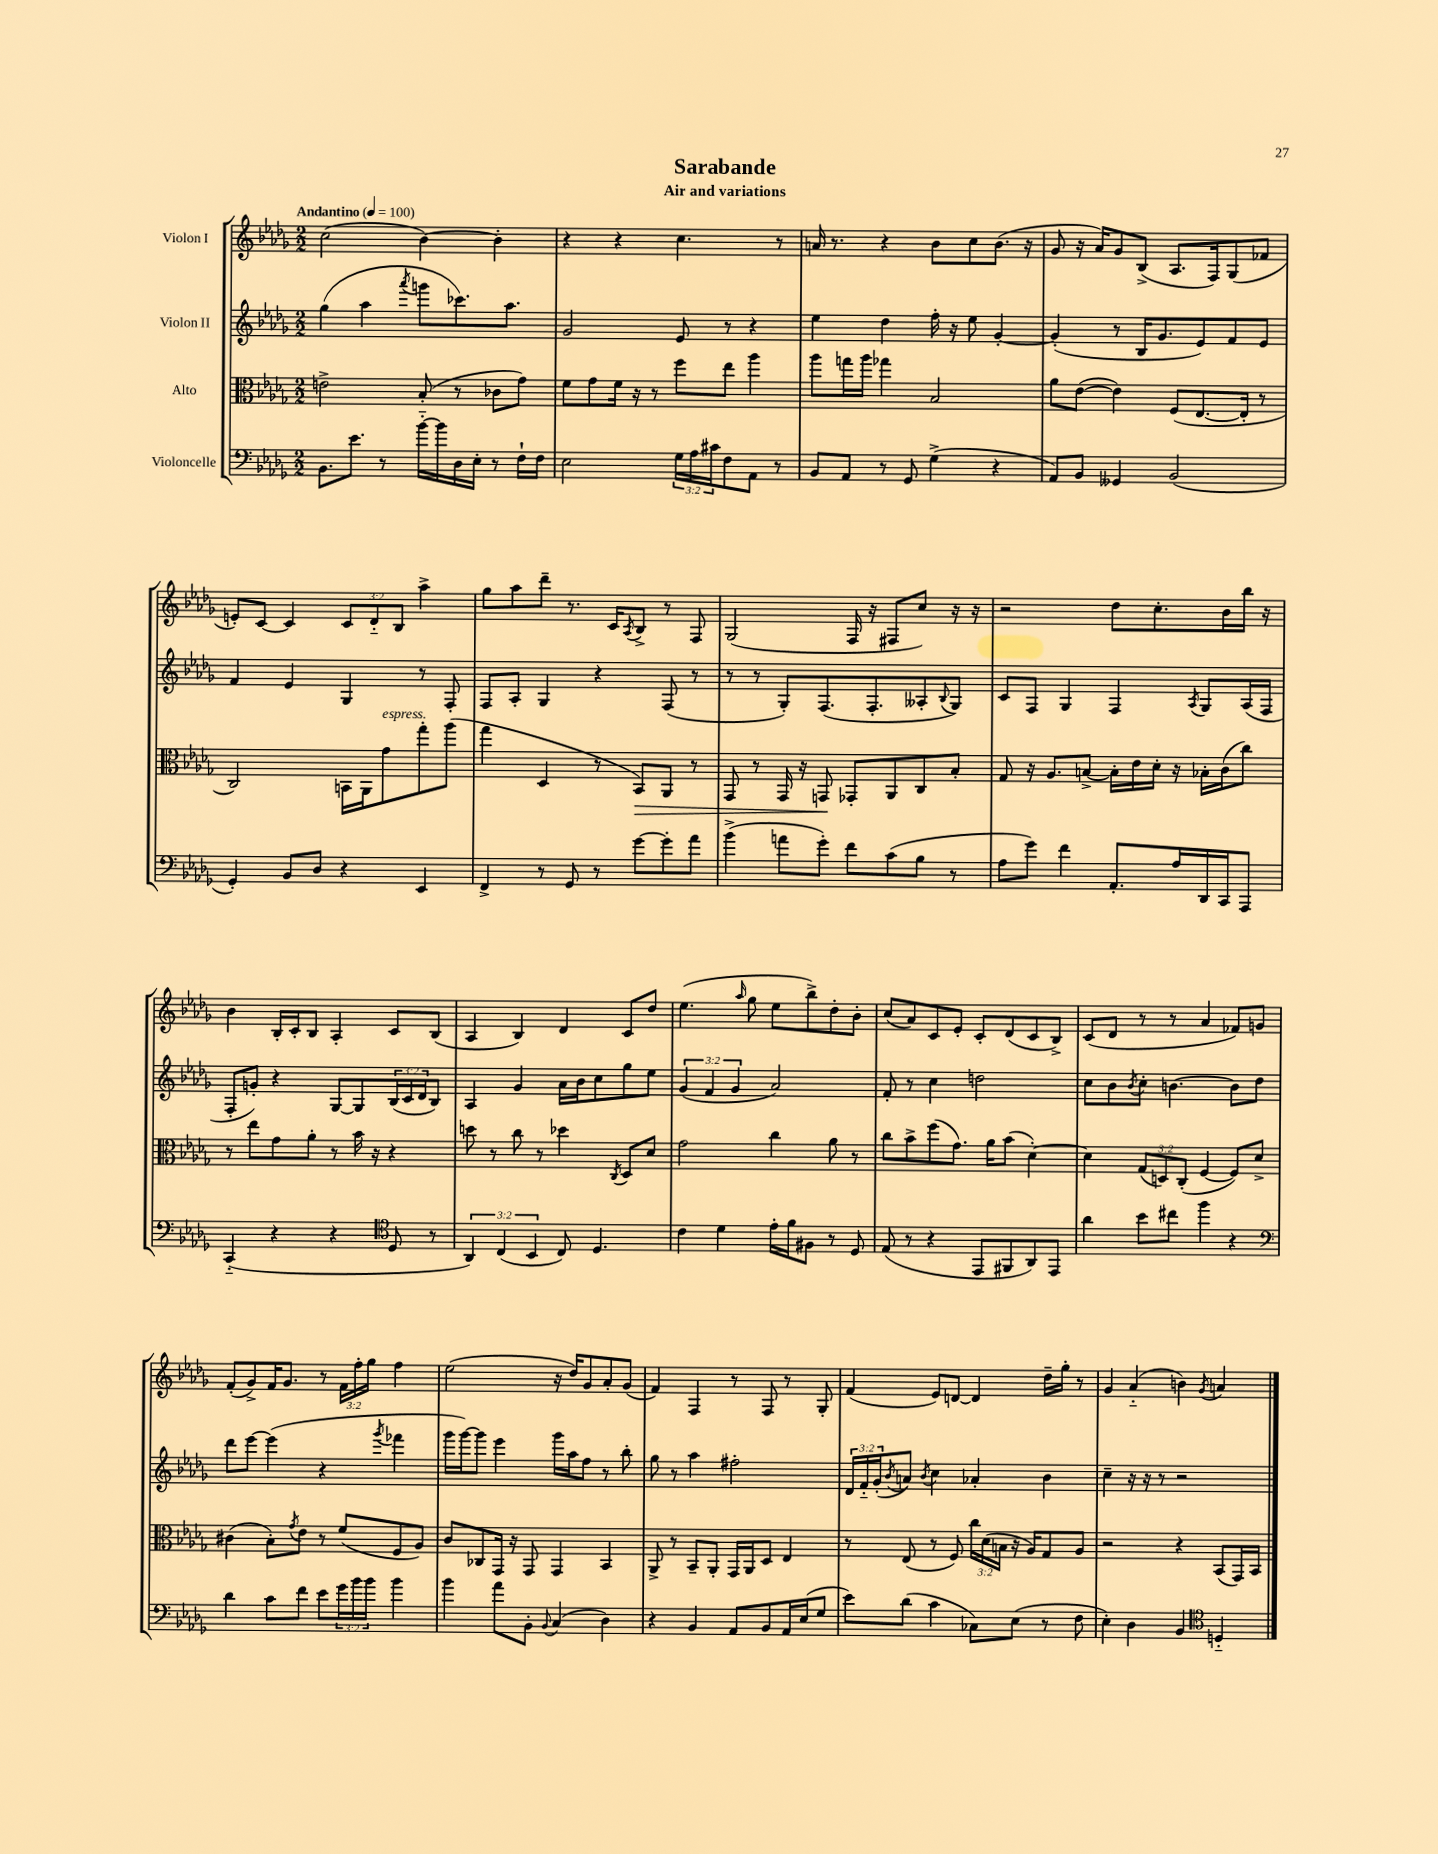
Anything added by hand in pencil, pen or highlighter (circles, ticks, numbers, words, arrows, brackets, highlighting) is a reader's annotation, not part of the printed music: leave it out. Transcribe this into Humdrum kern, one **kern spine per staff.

**kern	**kern	**dynam	**kern	**kern
*part4	*part3	*part3	*part2	*part1
*staff4	*staff3	*staff3	*staff2	*staff1
*I"Violoncelle	*I"Alto	*	*I"Violon II	*I"Violon I
*clefF4	*clefC3	*	*clefG2	*clefG2
*k[b-e-a-d-g-]	*k[b-e-a-d-g-]	*	*k[b-e-a-d-g-]	*k[b-e-a-d-g-]
*M2/2	*M2/2	*	*M2/2	*M2/2
*MM100	*MM100	*	*MM100	*MM100
=1	=1	=1	=1	=1
!	!	!	!	!LO:TX:a:B:t=Andantino
8.BB-\L	2en^\	.	(4gg-\	(2cc\
8.e-\J	.	.	.	.
.	.	.	4aa-\	.
8r	.	.	.	.
.	.	.	8qaaa-/	.
[16b-\LL	(8B-'/	.	8gggn\L	[4b-\)
16b-\]	.	.	.	.
16D-\	8r	.	8.ccc-X\)	.
16E-'\JJ	.	.	.	.
8r	8c-X\L	.	.	4b-'\]
.	.	.	8.aa-\J	.
16F`\LL	8g-\J)	.	.	.
16F\JJ	.	.	.	.
=2	=2	=2	=2	=2
2E-\	8f\L	.	2g-/	4r
.	8g-\	.	.	.
.	16f\Jk	.	.	4r
.	16r	.	.	.
.	8r	.	.	.
24G-\LL	8ff\L	.	8e-/	4.cc\
24A-\	.	.	.	.
24c#X\J	.	.	.	.
8F\	8ee-\J	.	8r	.
8AA-\J	4aa-\	.	4r	.
8r	.	.	.	8r
=3	=3	=3	=3	=3
8BB-/L	8aa-\L	.	4ee-\	16an/
.	.	.	.	8.r
8AA-/J	16ggn\L	.	.	.
.	16aa-\JJ	.	.	.
8r	4gg-X\	.	4dd-\	4r
8GG-/	.	.	.	.
(4G-^\	2B-/	.	16ff'\	8b-\L
.	.	.	16r	.
.	.	.	8ee-\	8cc\
4r	.	.	[4g-'/	(8.b-\J
.	.	.	.	16r
=4	=4	=4	=4	=4
8AA-/L)	8a-\L	.	(4g-'/]	8g-/
8BB-/J	([8e-\J	.	.	16r
.	.	.	.	16a-/KL)
4GG--X/	4e-\])	.	8r	8g-/
.	.	.	16B-/KL	(8B-^/J
.	.	.	8.g-/	.
(2BB-/	(8F/L	.	.	8.A-/L
.	[8.E-/	.	8e-/)	.
.	.	.	.	16F/k)
.	.	.	8f/	(8G-/
.	16E-'/Jk]	.	.	.
.	8r	.	8e-/J	8f-X/J
!!LO:LB:g=z
=5	=5	=5	=5	=5
4GG-'/)	2C/)	.	4f/	8en'/L)
.	.	.	.	[8c/J
8BB-/L	.	.	4e-/	4c/]
8D-/J	.	.	.	.
4r	16BBn\LL	.	4G-/	12c/L
.	16AA-\J	.	.	.
.	.	.	.	12d-/
!	!LO:TX:a:i:t=espress.	!	!	!
.	8g-\	.	.	.
.	.	.	.	12B-/J
4EE-/	8gg-'\	.	8r	4aa-^\
.	(8aa-\J	.	8F'/	.
=6	=6	=6	=6	=6
4FF^/	4gg-\	.	8F/L	8gg-\L
.	.	.	8A-'/J	8aa-\
8r	4D-/	.	4G-/	8ddd-~\J
8GG-/	.	.	.	8.r
8r	8r	.	4r	.
.	.	.	.	16c/KL
.	.	.	.	8qA-/
!	!	!LO:HP:b	!	!
[8g-\L	8BB-/L)	>	.	8B-^/J
8g-'\]	8AA-/J	.	(8F/	8r
8a-\J	8r	.	8r	8F/
=7	=7	=7	=7	=7
(4b-^\	8GG-/	.	8r	(2G-/
.	8r	.	8r	.
8an\L	16GG-/	.	8G-'/L)	.
.	16r	.	.	.
8g-'\J)	8GGn/	.	(8.F/	.
8f\L	8GG-X'/L	]	.	16F/
.	.	.	8.F'/	16r
(8c\	8AA-/	.	.	8F#X/L
8B-\J	8C/	.	8A--X'/	8cc/J)
.	.	.	8qqB-/	.
8r	8B-'/J	.	8G-/J)	16r
.	.	.	.	16r
=8	=8	=8	=8	=8
8A-\L	8G-/	.	8c/L	2r
8g-\J)	16r	.	8F/J	.
.	8.A-/L	.	.	.
4f\	.	.	4G-/	.
.	[8Bn^/J	.	.	.
8.AA-'/L	16B'\LL]	.	4F/	8dd-\L
.	16e-\	.	.	.
.	16d-'\JJ	.	.	8.cc'\
16A-/L	16r	.	.	.
.	.	.	8qA-/	.
16DD-/	16B-X'\LL	.	8G-/L	.
16CC/J	(16c\J	.	.	16b-\L
8AAA-/J	8cc\J)	.	(16A-/L	16bb-\JJ
.	.	.	16F/JJ	16r
!!LO:LB:g=z
=9	=9	=9	=9	=9
(4CC/	8r	.	8F'/L	4b-\
.	8ee-\L	.	8gn'/J)	.
4r	8g-\	.	4r	16B-'/LL
.	.	.	.	16c'/J
.	8a-'\J	.	.	8B-/J
4r	8r	.	[8G-/L	4A-'/
.	16b-\	.	8G-/]	.
.	16r	.	.	.
*clefC4	*	*	*	*
8D-/	4r	.	(24B-/L	8c/L
.	.	.	24c/	.
.	.	.	24d-/J	.
8r	.	.	8B-/J)	(8B-/J
=10	=10	=10	=10	=10
6AA-/)	8ddn\	.	4A-/	4A-/
.	8r	.	.	.
(6C/	.	.	.	.
.	8cc\	.	4g-/	4B-/)
6BB-/	.	.	.	.
.	8r	.	.	.
8C/)	4dd-X\	.	16a-\LL	4d-/
.	.	.	16b-\J	.
4.D-/	.	.	8cc\	.
.	8qC/	.	.	.
.	8D-/L	.	8gg-\	8c/L
.	8d-/J	.	8ee-\J	8dd-/J
=11	=11	=11	=11	=11
4c\	2g-\	.	(6g-/	(4.ee-\
.	.	.	6f/	.
4d-\	.	.	.	.
.	.	.	6g-/	.
.	.	.	.	16qqaa-/
.	.	.	.	8gg-\
16e-'\LL	4cc\	.	2a-/)	8ee-\L
16f\J	.	.	.	.
8F#X\J	.	.	.	8bb-^\)
8r	8a-\	.	.	8dd-'\
8D-/	8r	.	.	8b-'\J
=12	=12	=12	=12	=12
(8E-/	8cc\L	.	8f'/	(8cc/L
8r	8b-^\	.	8r	8a-/)
4r	(8ff\	.	4cc\	8c/
.	8.g-\J)	.	.	8e-'/J
8EE-/L	.	.	2ddn\	8c'/L
.	16a-\KL	.	.	.
8FF#X/	(8b-\J	.	.	(8d-/
8AA-/)	[4d-'\)	.	.	8c/
8EE-/J	.	.	.	8B-^/J)
=13	=13	=13	=13	=13
4a-\	4d-\]	.	8cc\L	(8c/L
.	.	.	8b-\	8d-/J
.	.	.	8qb-/	.
8b-\L	(12G-/L	.	8cc'\J	8r
.	12Dn/)	.	.	.
8cc#X\J	.	.	[4.bn\	8r
.	(12C'/J	.	.	.
4ff\	[4F/	.	.	4a-/
4r	8F/L])	.	8b\L]	8f-X/L)
.	8d-^/J	.	8dd-\J	8gn/J
!!LO:LB:g=z
=14	=14	=14	=14	=14
*clefF4	*	*	*	*
4d-\	(4c#X\	.	8ddd-\L	(8f'/L
.	.	.	[8eee-\J	8g-^/)
8c\L	8B-'\L)	.	(4eee-\]	16f/K
.	.	.	.	8.g-/J
.	8qg-/	.	.	.
8f\J	8e-\J	.	.	.
8e-\L	8r	.	4r	8r
24g-\L	(8f/L	.	.	24f\LL
24b-\	.	.	.	24ff'\
24b-\JJ	.	.	.	24gg-\JJ
.	.	.	8qggg-/	.
4b-\	8F/	.	4fff-X\	4ff\
.	8A-/J)	.	.	.
=15	=15	=15	=15	=15
4b-\	8c/L	.	16ggg-\LL	(2ee-\
.	.	.	[16ggg-\J)	.
.	8C-X/	.	8ggg-\J]	.
8a-\L	16GG-/Jk	.	4eee-\	.
.	16r	.	.	.
8BB-'\J	8GG-/	.	.	.
8qqBB-/	.	.	.	.
(4C/	4GG-/	.	16ggg-\LL	16r
.	.	.	16aa-\J	16dd-/KL)
.	.	.	8ff\J	8g-/
4D-\)	4BB-/	.	8r	8a-'/
.	.	.	8bb-'\	(8g-/J
=16	=16	=16	=16	=16
4r	8AA-^/	.	8gg-\	4f/)
.	8r	.	8r	.
4BB-/	8BB-~/L	.	4aa-\	4F/
.	8AA-'/J	.	.	.
8AA-/L	16GG-/LL	.	2ff#X'\	8r
.	16AA-/J	.	.	.
8BB-/	8D-/J	.	.	8F/
16AA-/L	4E-/	.	.	8r
(16E-/J	.	.	.	.
8G-/J	.	.	.	8G-'/
=17	=17	=17	=17	=17
8e-\L)	8r	.	24d-/LL	(4f/
.	.	.	24f/	.
.	.	.	(24g-'/J	.
.	.	.	8qb-/	.
(8d-\J	(8E-/	.	8an/J)	.
.	.	.	8qb-/	.
4c\	8r	.	4cc\	8e-/L)
.	8F/)	.	.	[8dn/J
8C-X\L)	24cc\LL	.	4a-X'/	4d/]
.	(24d-\	.	.	.
.	24Bn\JJ	.	.	.
(8E-\J	16r	.	.	.
.	16A-/KL)	.	.	.
8r	8G-/	.	4b-\	16dd-~\LL
.	.	.	.	16gg-'\JJ
8F\	8A-/J	.	.	8r
=18	=18	=18	=18	=18
4E-'\)	2r	.	4cc~\	4g-/
4D-\	.	.	16r	(4a-/
.	.	.	16r	.
.	.	.	8r	.
4BB-/	4r	.	2r	4bn\)
*clefC4	*	*	*	*
.	.	.	.	8qg-/
4Dn/	(8BB-/L	.	.	4an/
.	16GG-/L)	.	.	.
.	16BB-/JJ	.	.	.
==	==	==	==	==
*-	*-	*-	*-	*-
